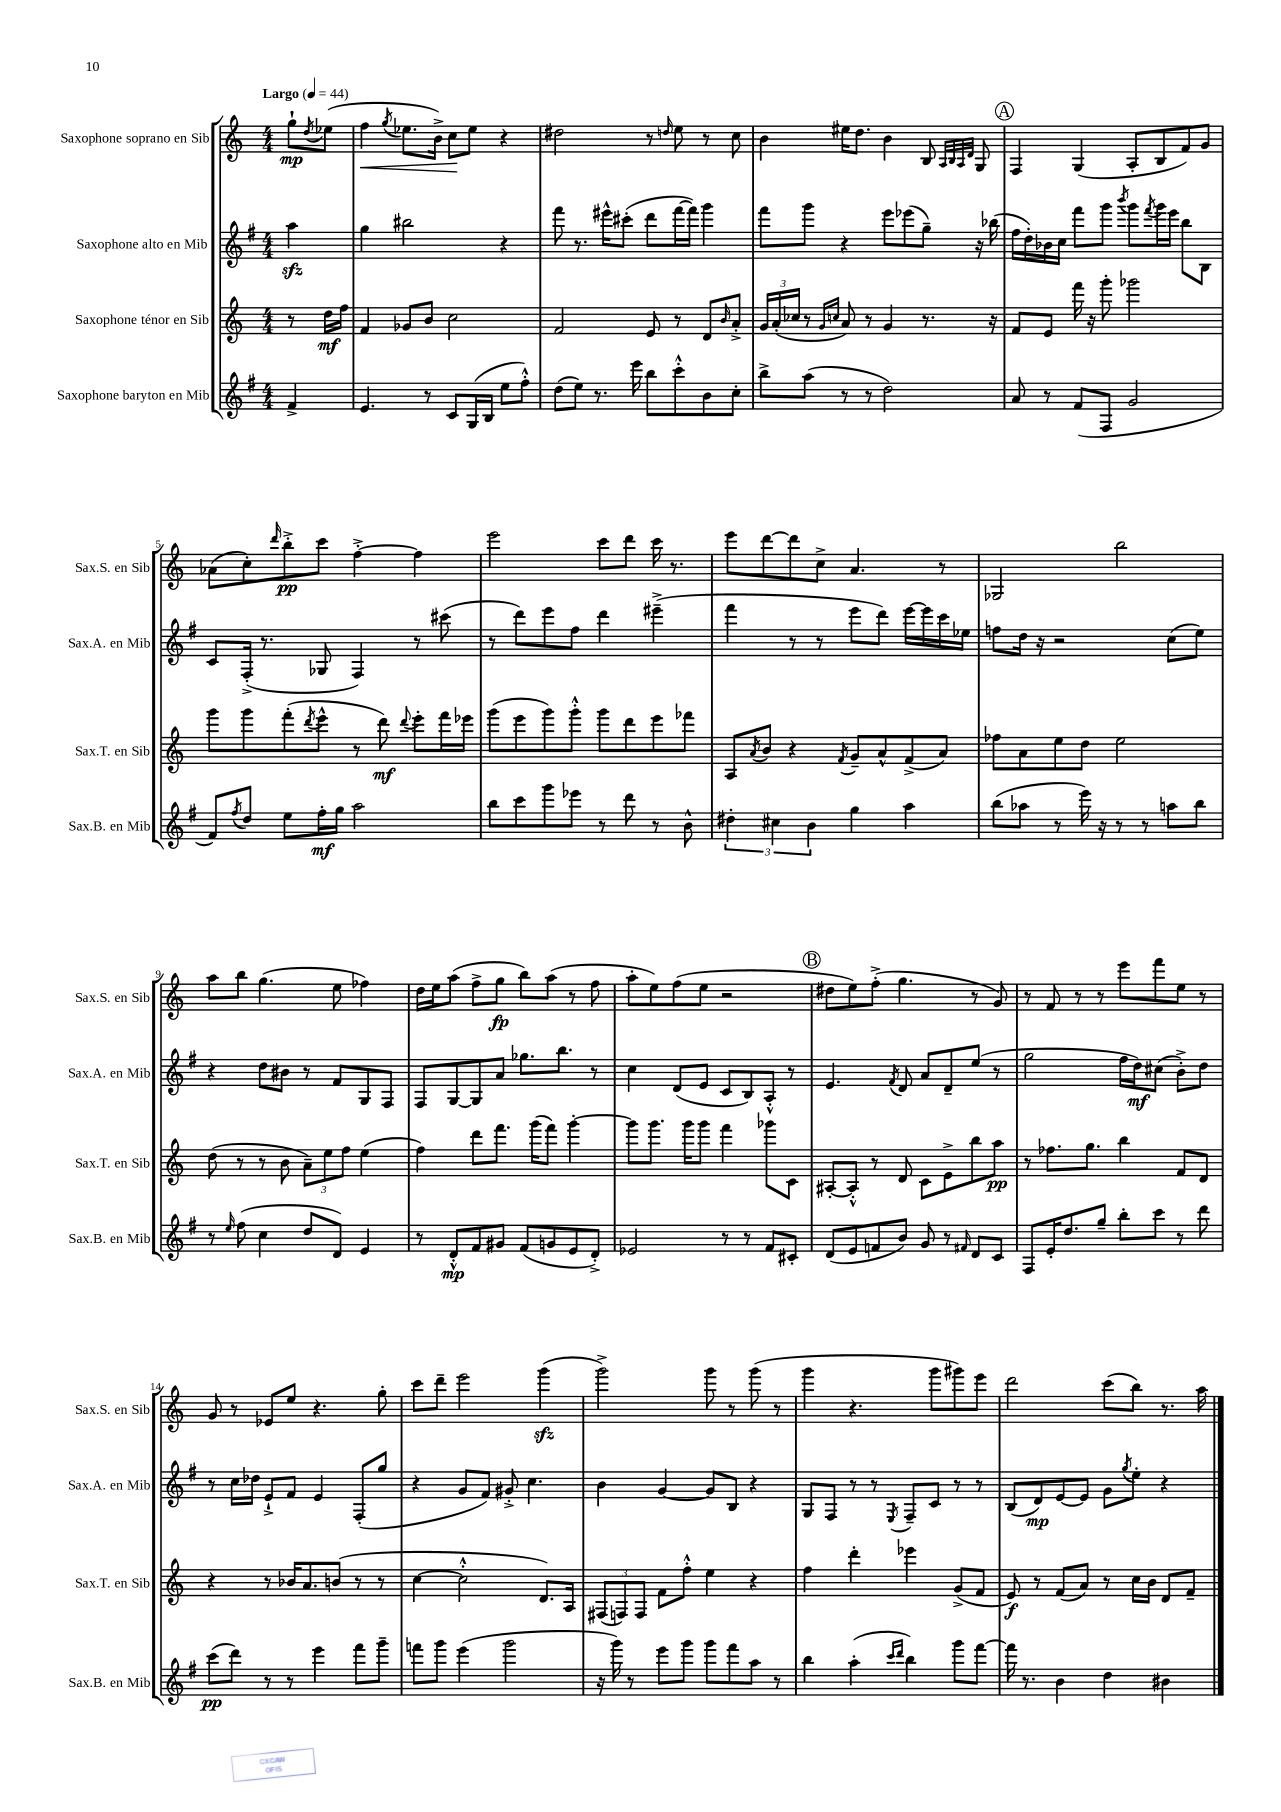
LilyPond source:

<<
\new StaffGroup <<
\new Staff = "s0" \with { instrumentName = "Saxophone soprano en Sib" shortInstrumentName = "Sax.S. en Sib" } {
    \clef treble \key c \major \numericTimeSignature \time 4/4 \partial 4 \tempo "Largo" 4 = 44
    g''8-!\mp \acciaccatura { d''8 } ees''8( |
    f''4\< \acciaccatura { g''8 } ees''8. b'16->) c''8\! ees''8 r4 |
    dis''2 r8 \grace { d''16 } e''8 r8 c''8 |
    b'4 eis''16 d''8. b'4 b8 \grace { a32 b32 a32 d'32 } g8 |
    \mark \markup { \circle "A" } f4 g4( a8-. b8 f'8) g'8 |
    aes'8( c''8-.) \grace { d'''16 } b''8-.->\pp c'''8 f''4~-.-> f''4 |
    e'''2 c'''8 d'''8 c'''16 r8. |
    e'''8 d'''8~ d'''8 c''8-> a'4. r8 |
    ges2 b''2 |
    a''8 b''8 g''4.( e''8 fes''4) |
    d''16 e''16 a''8( f''8-> g''8\fp b''8) a''8( r8 f''8 |
    a''8-. e''8) f''8( e''8 r2 |
    \mark \markup { \circle "B" } dis''8 e''8) f''8-.->( g''4. r8 g'8) |
    r8 f'8 r8 r8 e'''8 f'''8 e''8 r8 |
    g'8 r8 ees'8 e''8 r4. g''8-. |
    c'''8 d'''8-- e'''2 g'''4\sfz( |
    g'''2->) g'''8 r8 g'''8( r8 |
    g'''4 r4. g'''8 gis'''8) e'''8 |
    d'''2 c'''8( b''8) r8. a''16 \bar "|." |
}
\new Staff = "s1" \with { instrumentName = "Saxophone alto en Mib" shortInstrumentName = "Sax.A. en Mib" } {
    \clef treble \key g \major \numericTimeSignature \time 4/4 \partial 4
    a''4\sfz |
    g''4 bis''2 r4 |
    fis'''8 r8. eis'''16-^ cis'''8-.( d'''8 fis'''16~ fis'''16) g'''4 |
    fis'''8 g'''8 r4 e'''8 ees'''8( g''8--) r16 bes''16( |
    \mark \markup { \circle "A" } fis''16 d''16-.) bes'16 c''16 fis'''8 g'''8 \acciaccatura { b'''8 } g'''8 \acciaccatura { fis'''8 } g'''16 e'''16 b''8 b8 |
    c'8 fis16-.->( r8. ges8 fis4) r8 cis'''8( |
    r8 d'''8) e'''8 fis''8 d'''4 eis'''4--->( |
    fis'''4 r8 r8 e'''8 d'''8) e'''16~ e'''16 c'''16 ees''16 |
    f''8 d''16 r16 r2 c''8( e''8) |
    r4 d''8 bis'8 r8 fis'8 g8 fis8 |
    fis8 g8~ g8 a'8 ges''8. b''8. r8 |
    c''4 d'8( e'8 c'8 b8) a8-.-^ r8 |
    \mark \markup { \circle "B" } e'4. \acciaccatura { fis'8 } d'8 a'8 d'8-- e''8( r8 |
    g''2 fis''16 d''16\mf) cis''8( b'8-.->) d''8 |
    r8 c''16 des''16 e'8-!-> fis'8 e'4 fis8-.( g''8 |
    r4 g'8 fis'8) gis'8-.-> c''4. |
    b'4 g'4~ g'8 b8 r4 |
    g8 fis8 r8 r8 \acciaccatura { e8 } fis8-- c'8 r8 r8 |
    b8( d'8\mp) e'8~ e'8 g'8 \acciaccatura { g''8 } e''8-. r4 \bar "|." |
}
\new Staff = "s2" \with { instrumentName = "Saxophone ténor en Sib" shortInstrumentName = "Sax.T. en Sib" } {
    \clef treble \key c \major \numericTimeSignature \time 4/4 \partial 4
    r8 d''16\mf f''16 |
    f'4 ges'8 b'8 c''2 |
    f'2 e'8 r8 d'8 \grace { b'16 } a'8-.-> |
    \tuplet 3/2 { g'16 a'16-.( ces''16 } r8 \grace { g'16 c''16 } a'8) r8 g'4 r8. r16 |
    \mark \markup { \circle "A" } f'8 e'8 f'''16 r16 g'''8-. ges'''2 |
    g'''8 g'''8 f'''8-.( \acciaccatura { d'''8 } e'''8-^ r8 d'''8\mf) \appoggiatura { d'''8 } e'''8-. f'''16 ees'''16 |
    g'''8( e'''8 g'''8) g'''8-.-^ g'''8 d'''8 e'''8 fes'''8 |
    a8 \acciaccatura { a'8 } b'8 r4 \acciaccatura { f'8 } g'8-- a'8-^ f'8->( a'8) |
    fes''8 a'8 e''8 d''8 e''2 |
    d''8( r8 r8 b'8 \tuplet 3/2 { a'8--) e''8 f''8 } e''4( |
    f''4) d'''8 f'''8. g'''16( f'''8) g'''4~-. |
    g'''8 g'''8. g'''16 g'''8 f'''4 ges'''8 c'8 |
    \mark \markup { \circle "B" } ais8~-. ais8-.-^ r8 d'8 c'8 e'8-> b''8 a''8\pp |
    r8 fes''8. g''8. b''4 f'8 d'8 |
    r4 r8 bes'16 a'8. b'8( r8 r8 |
    c''4~ c''2-.-^ d'8.) a16 |
    \tuplet 3/2 { fis8( f8) f8 } f'8 f''8-.-^ e''4 r4 |
    f''4 d'''4-. ees'''4 g'8->( f'8 |
    e'8\f) r8 f'8( a'8) r8 c''16 b'16 d'8 f'8-- \bar "|." |
}
\new Staff = "s3" \with { instrumentName = "Saxophone baryton en Mib" shortInstrumentName = "Sax.B. en Mib" } {
    \clef treble \key g \major \numericTimeSignature \time 4/4 \partial 4
    fis'4-> |
    e'4. r8 c'8 g16( b16 e''8 fis''8-.-^) |
    d''8( e''8) r8. e'''16 b''8 c'''8-.-^ b'8 c''8-. |
    b''8-> a''8( r8 r8 d''2) |
    \mark \markup { \circle "A" } a'8 r8 fis'8( fis8 g'2 |
    fis'8) \acciaccatura { fis''8 } d''8 e''8 fis''16-.\mf g''16 a''2 |
    b''8 c'''8 g'''8 ees'''8 r8 d'''8 r8 b'8-^ |
    \tuplet 3/2 { dis''4-. cis''4 b'4 } g''4 a''4 |
    b''8( aes''8 r8 e'''16) r16 r8 r8 a''8 b''8 |
    r8 \grace { e''16 } fis''8( c''4 d''8 d'8) e'4 |
    r8 d'8-.-^\mp fis'8 gis'8 fis'8( g'8 e'8 d'8-.->) |
    ees'2 r8 r8 fis'8 cis'8-. |
    \mark \markup { \circle "B" } d'8( e'8 f'8 b'8) g'8 r8 \grace { fis'16 } d'8 c'8 |
    fis8 e'16-. d''8. g''8-- b''8-. c'''8 r8 d'''8 |
    c'''8\pp( d'''8) r8 r8 e'''4 fis'''8 g'''8-- |
    f'''8 g'''8 e'''4( g'''2 |
    r16 g'''16) r8 e'''8 g'''8 g'''8 fis'''8 a''8 r8 |
    b''4 a''4-.( \grace { c'''16 d'''16 } b''4) g'''8 fis'''8~ |
    fis'''16 r8. b'4 d''4 bis'4 \bar "|." |
}
>>
>>
